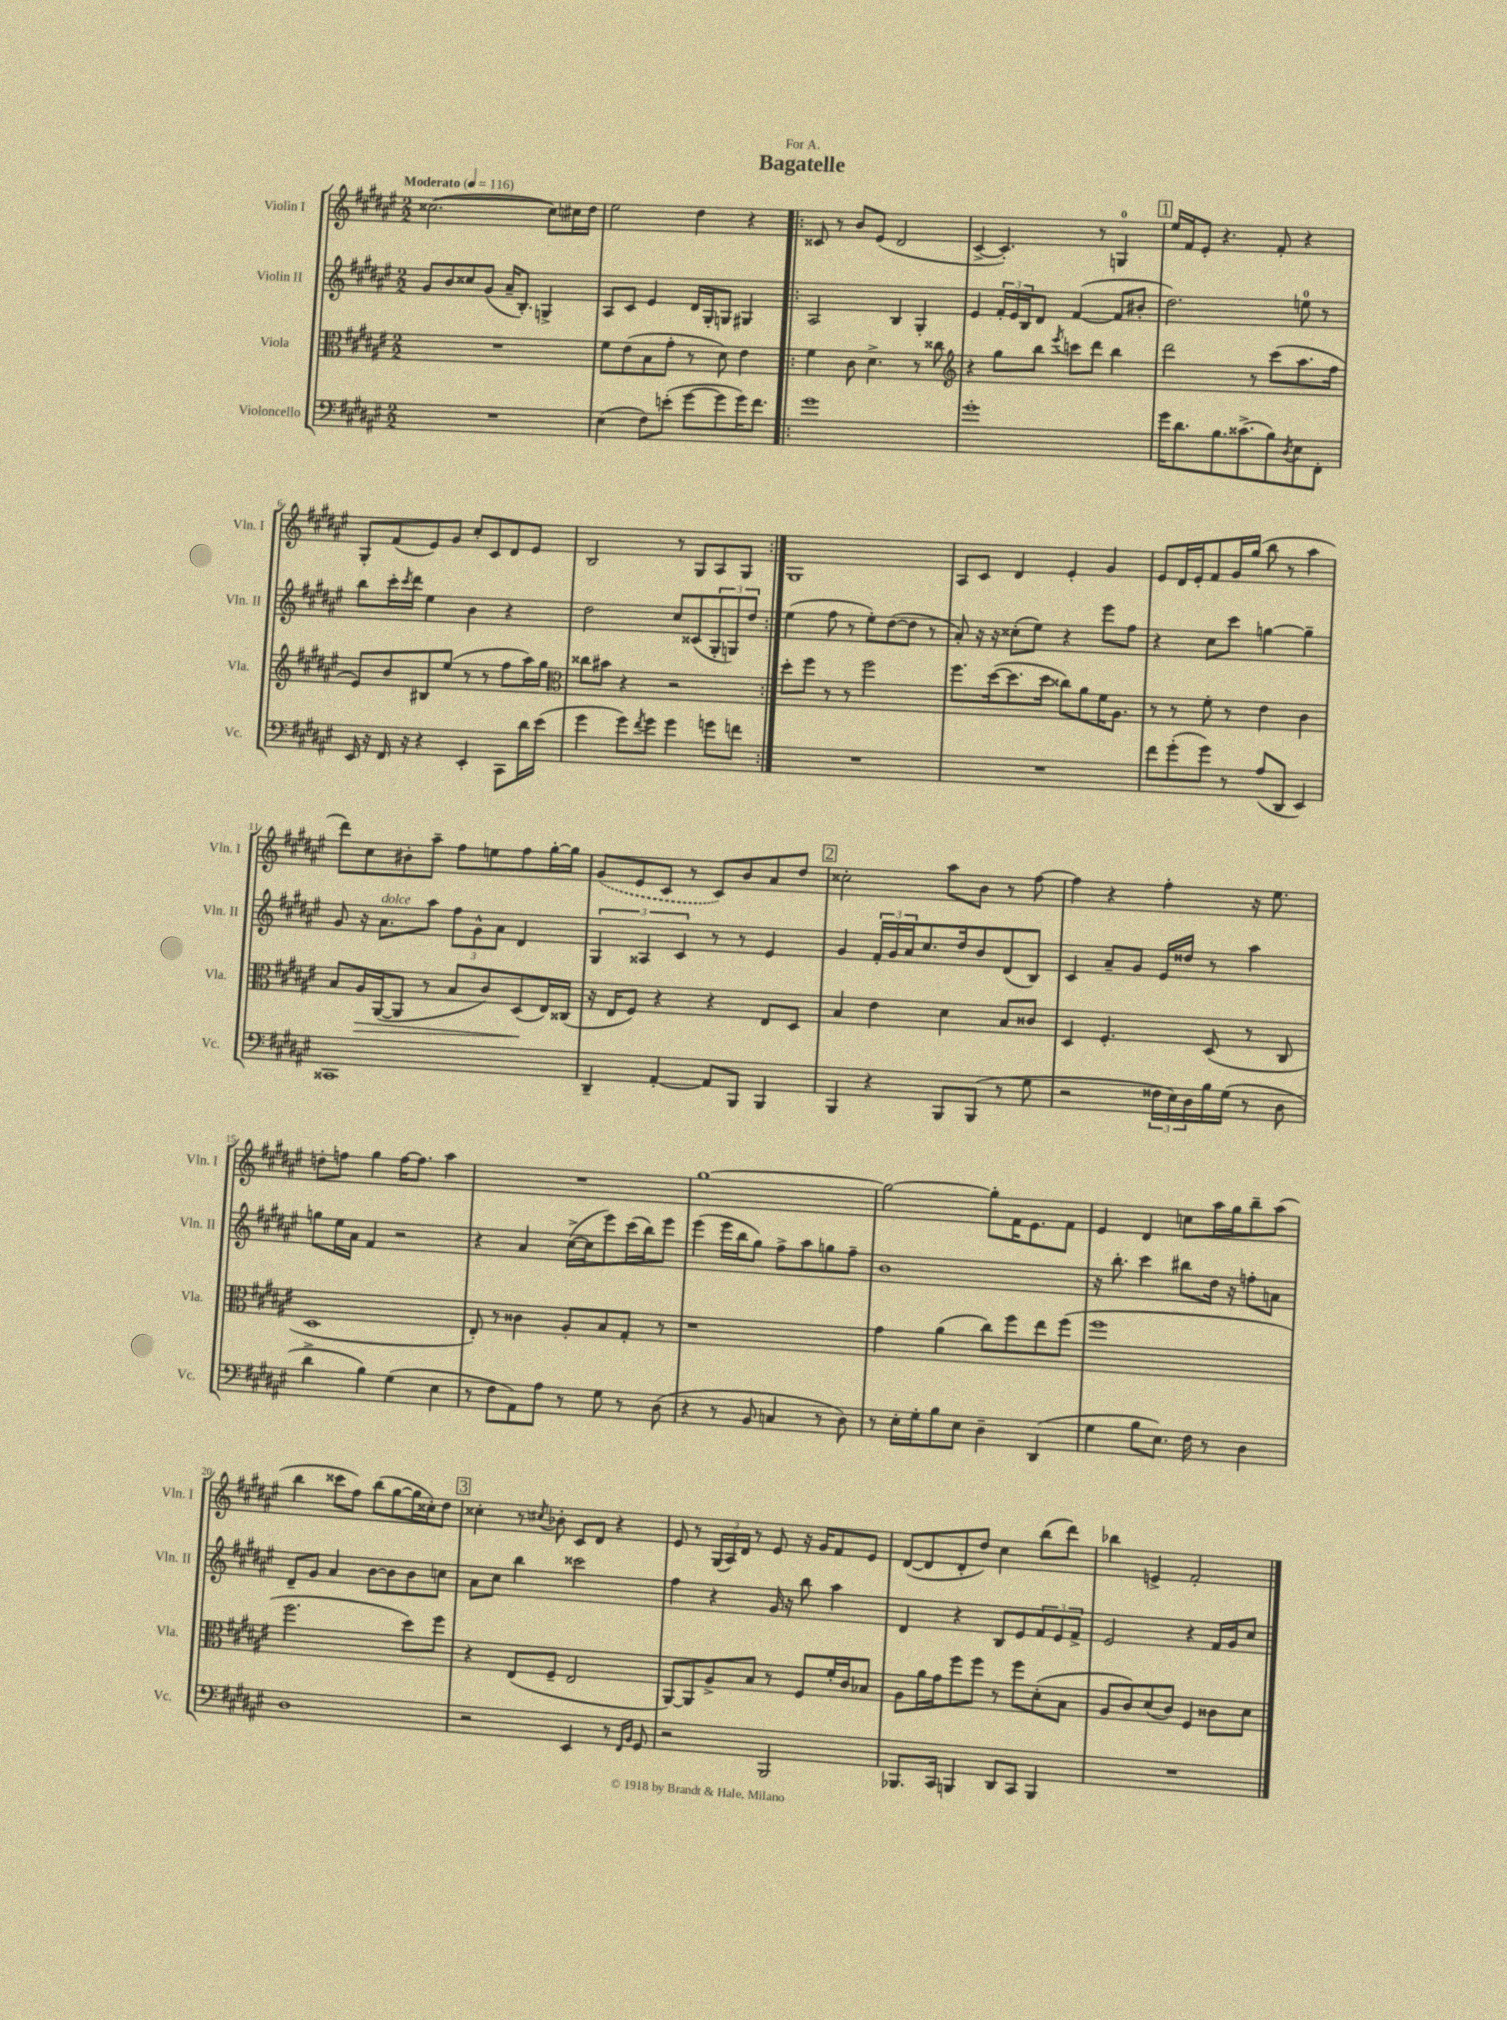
\header { title = "Bagatelle" dedication = "For A." }
<<
\new StaffGroup <<
\new Staff = "s0" \with { instrumentName = "Violin I" shortInstrumentName = "Vln. I" } {
    \clef treble \key fis \major \numericTimeSignature \time 2/2 \tempo "Moderato" 4 = 116
    cisis''2.~( cisis''8) cis''16 dis''16 |
    eis''2 dis''4 r4 |
    \repeat volta 2 { cisis'8 r8 b'8 eis'8( dis'2 |
    cis'4~-> cis'4.-.) r8 g4-0 |
    \mark \markup { \box "1" } eis''16 fis'16 eis'8-. r4. fis'8-. r4 |
    gis8-. fis'8( eis'8) gis'8 cis''8-. cis'8 dis'8 eis'8 |
    b2 r8 gis8 ais8 gis8 | }
    gis1 |
    ais8 cis'8 dis'4 eis'4-. gis'4 |
    eis'8 dis'16 eis'16-. fis'8 gis'16 gis''16( b''8 r8 ais''4 |
    dis'''8) cis''8 bis'8-. ais''8-- fis''8 e''8 fis''8 gis''16~-. gis''16 |
    \once \slurDashed gis'8( eis'8 cis'8 r8 cis'8) b'8 ais'8 dis''8 |
    \mark \markup { \box "2" } cisis''2-. ais''8 b'8 r8 fis''8~ |
    fis''4 r4 fis''4-. r16 eis''8. |
    d''8-. f''8 gis''4 f''16~ f''8. ais''4 |
    R1 |
    gis''1~ |
    gis''2~ gis''8-. fis'16 eis'8. fis'8 |
    eis'4 dis'4 c''8 ais''16 gis''16 b''8-- ais''8( |
    b''4 cisis'''8 fis''8) b''8( gis''8~ gis''16 cisis''16-.) dis''8 |
    \mark \markup { \box "3" } cisis''4-. r8 \acciaccatura { cis''8 } bes'8-. cis'8 dis'8 r4 |
    eis'8 r8 \tuplet 3/2 { gis16( ais16) dis'16 } r8 eis'8 r16 gis'16 fis'8 eis'8 |
    dis'8~( dis'8 dis'8-. dis''8) cis''4 b''8( dis'''8) |
    bes''4 e'4-> fis'2-. \bar "|." |
}
\new Staff = "s1" \with { instrumentName = "Violin II" shortInstrumentName = "Vln. II" } {
    \clef treble \key fis \major \numericTimeSignature \time 2/2
    gis'8 b'8 cisis''8 gis'8( ais'16-- b8.-.) g4-> |
    ais8 cis'8 eis'4 dis'16 gis16-. g8 gis4 |
    \repeat volta 2 { ais2 b4 gis4-. |
    eis'4 \tuplet 3/2 { fis'16-. eis'16 b16 } dis'8 fis'4~( fis'8 bis'8-. |
    \mark \markup { \box "1" } dis''2.) e''8-0 r8 |
    b''8 cis'''16-. \acciaccatura { cis'''8 } dis'''16 eis''4 b'4 r4 |
    dis''2 cis''8 cisis'8( \tuplet 3/2 { gis8-. g8) dis''8 } | }
    eis''4( fis''8 r8 eis''8-.) dis''8~( dis''8 r8 |
    ais'8-.) r16 r16 cisis''8-.( eis''8) r4 eis'''8 fis''8 |
    r4 cis''8 cis'''8 g''4~ g''4-- |
    gis'8 r16 ais'8.^\markup { \italic "dolce" } ais''8 \tuplet 3/2 { fis''8 gis'8-^ ais'8 } dis'4 |
    \tuplet 3/2 { gis4 aisis4 cis'4 } r8 r8 eis'4 |
    \mark \markup { \box "2" } gis'4 \tuplet 3/2 { fis'16-. gis'16 ais'16 } cis''8. dis''16 b'8 dis'8( b8) |
    cis'4 ais'8-- gis'8 eis'16 disis''16 r8 ais''4 |
    g''8 eis''16 ais'16 fis'4 r2 |
    r4 ais'4 cis''16~->( cis''16 eis'''8) cis'''16( b''16) eis'''8 |
    eis'''4( eis'''16 b''16 gis''8) fis''8-> ais''8 g''8 fis''8-- |
    b'1 |
    r16 b''8.-. cis'''4 bis''8 dis''16 r16 f''8-. a'8 |
    dis'8-- gis'8 ais'4 b'8~ b'8 b'8 c''8 |
    \mark \markup { \box "3" } ais'8 cis''8 b''4 cisis'''2 |
    fis''4 r4 gis'16 r16 b''8 ais''4 |
    dis'4 r4 b8 eis'8 \tuplet 3/2 { fis'8 eis'8 fis'8-> } |
    eis'2 r4 fis'16 gis'16 cis''8 \bar "|." |
}
\new Staff = "s2" \with { instrumentName = "Viola" shortInstrumentName = "Vla." } {
    \clef alto \key fis \major \numericTimeSignature \time 2/2
    R1 |
    fis'8 eis'8( b8 gis'8-. r8 dis'8) eis'4 |
    \repeat volta 2 { fis'4 cis'8 dis'4.-> r8 cisis''8 |
    \clef treble r4 gis''8 b''8 \acciaccatura { eis'''8 } c'''8 dis'''8 b''4 |
    \mark \markup { \box "1" } dis'''2 r8 cis'''8( ais''8. fis''16 |
    eis'8) b'8 bis8 eis''8( r8 r8 fis''8 ais''16) gis''16 |
    \clef alto cisis''8 bis'8 r4 r2 | }
    dis''8-. fis''8 r8 r8 fis''2 |
    fis''8. dis''16~( dis''8. dis''16 cisis''8) ais'8 fis'16 ais8. |
    r8 r8 fis'8-. r8 eis'4 cis'4 |
    b8 ais16\> ais,16~( ais,8 r8 b8 cis'8) dis8\!( eis16) cisis16( |
    r16 eis16 fis8) r4 r4 eis8 dis8 |
    \mark \markup { \box "2" } b4 eis'4 dis'4 b8 cisis'8 |
    dis4 fis4.-. dis8( r8 cis8 |
    dis1 |
    eis8-.) r8 cisis'4 ais8-. b8 gis8-. r8 |
    r1 |
    gis'4 ais'4( cis''8) fis''8 eis''8 fis''8( |
    fis''1 |
    fis''2. dis''8) fis''8 |
    \mark \markup { \box "3" } r4 eis8( fis8-- eis2 |
    ais,8~) ais,8 ais8-> b8 r8 fis8 fis'16-. cis'16 bes8 |
    ais8 ais'16 gis'16 fis''8 fis''8 r8 fis''8 dis'8-.( b8 |
    ais8 cis'8) dis'8( cis'8) fis4 cisis'8 dis'8 \bar "|." |
}
\new Staff = "s3" \with { instrumentName = "Violoncello" shortInstrumentName = "Vc." } {
    \clef bass \key fis \major \numericTimeSignature \time 2/2
    R1 |
    eis4( fis8) e'8-.( gis'8~ gis'8 gis'16) fis'8. |
    \repeat volta 2 { gis'1 |
    gis'1-. |
    \mark \markup { \box "1" } gis'16 dis'8. b8. cisis'8.->( b8) \acciaccatura { dis8 } eis8 fis,8-. |
    eis,16 r16 fis,16 r16 r4 eis,4-. cis,8 dis'16 eis'16( |
    gis'4 gis'8) \acciaccatura { fis'8 } gis'8 gis'4 g'8 f'8 | }
    R1 |
    R1 |
    fis'8 gis'8-.( gis'8) r8 ais8( dis,8 eis,4) |
    cisis,1 |
    dis,4-- ais,4~-. ais,8 b,,8 b,,4 |
    \mark \markup { \box "2" } b,,4 r4 b,,8 b,,8( r8 gis8 |
    r2 \tuplet 3/2 { fisis16 eis16) dis16 } b16 gis16( r8 dis8 |
    dis'4-> b4) gis4( eis4 |
    r8 fis8 ais,8) ais8 r8 gis8 r8 dis8( |
    r4 r8 b,8 c4 r8 dis8) |
    r8 eis16-. gis16-. b8 eis8 dis4-- dis,4( |
    gis4 b8 eis8.) fis16 r8 dis4 |
    dis1 |
    \mark \markup { \box "3" } r2 eis,4 r8 \grace { fis,16 b,16 } gis,8 |
    r2 b,,2 |
    bes,,8. cis,16 b,,4 dis,8 cis,8 b,,4 |
    R1 \bar "|." |
}
>>
>>
